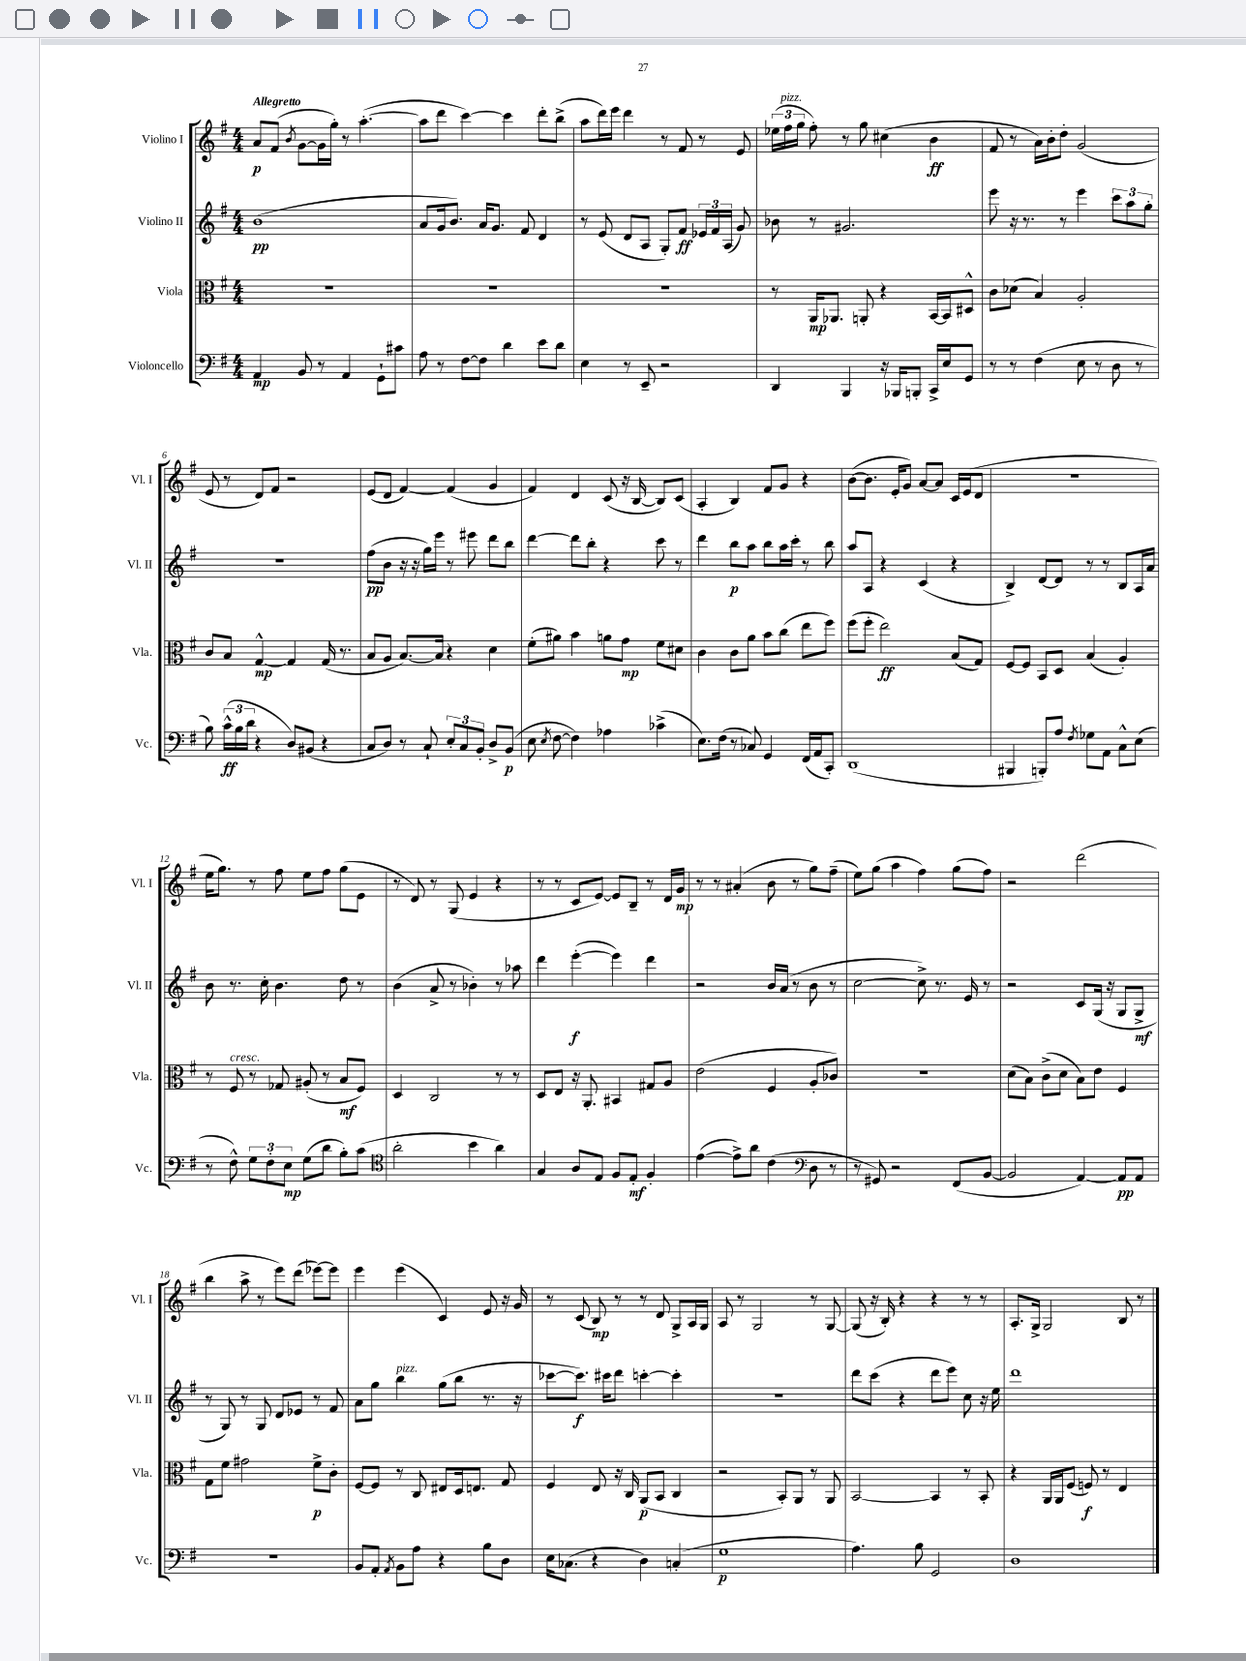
<<
\new StaffGroup <<
\new Staff = "s0" \with { instrumentName = "Violino I" shortInstrumentName = "Vl. I" } {
    \clef treble \key g \major \numericTimeSignature \time 4/4 \tempo "Allegretto"
    \autoBeamOff a'8[\p fis'8]( \acciaccatura { b'8 } g'8[~ g'16 g''16]-.) r8 a''4.~-.( |
    a''8[ d'''8] c'''4~) c'''4 d'''8[-. b''8]->( |
    a''8[ d'''16) e'''16] d'''4 r8 fis'8 r8 e'8 |
    \tuplet 3/2 { ees''16[( fis''16^\markup { \italic "pizz." } g''16] } fis''8-.) r8 g''8 cis''4( b'4\ff |
    fis'8 r8 a'16[) b'16-. d''8]-. g'2( |
    e'8 r8 d'8[) fis'8] r2 |
    e'8[( d'8] fis'4~) fis'4( g'4 |
    fis'4) d'4 c'8( r16 b16~ b8[) c'8]( |
    a4-. b4) fis'8[ g'8] r4 |
    b'8[~( b'8.] e'16[-. g'8]) a'8[~ a'8] c'16[ e'16( d'8] |
    r1 |
    e''16[ g''8.]) r8 fis''8 e''8[ fis''8] g''8[( e'8] |
    r8 d'8) r8 g8( e'4 r4 |
    r8 r8 c'8[ e'8]~) e'8[ b8]-- r8 d'16[ g'16]\mp |
    r8 r8 ais'4-.( b'8 r8 g''8[) fis''8]--( |
    e''8[) g''8]( a''4 fis''4) g''8[( fis''8]) |
    r2 d'''2( |
    b''4 a''8-> r8 e'''8[) d'''8]( ees'''8[~) ees'''8] |
    e'''4 e'''4( c'4) e'8 r16 g'16 |
    r8 c'8( b8\mp) r8 r8 d'8 g8[-> a16 g16] |
    a8 r8 g2 r8 g8~ |
    g8( r16 b16-.) r4 r4 r8 r8 |
    a8.[-. g16]-> g2 b8 r8 \bar "|." |
}
\new Staff = "s1" \with { instrumentName = "Violino II" shortInstrumentName = "Vl. II" } {
    \clef treble \key g \major \numericTimeSignature \time 4/4
    \autoBeamOff b'1\pp( |
    a'8[ g'16 b'8.]) a'16[ g'8.] fis'8 d'4 |
    r8 e'8( d'8[ a8] g8[-.) fis'8]\ff \tuplet 3/2 { ees'16[ fis'16 a16]( } g'8) |
    bes'8 r8 gis'2. |
    e'''8 r16 r8. r8 e'''4 \tuplet 3/2 { c'''8[ a''8 g''8]-. } |
    R1 |
    fis''8[\pp( b'8] r16 r16 g''16[) e'''16] r8 eis'''8 d'''8[ b''8] |
    d'''4~ d'''8[ b''8]-. r4 c'''8 r8 |
    d'''4 b''8[\p a''8] b''8[ a''16 c'''16]-. r8 b''8 |
    a''8[ a8] r4 c'4( r4 |
    b4->) d'8[~ d'8] r8 r8 b8[ a16 a'16] |
    b'8 r8. c''16-. b'4. d''8 r8 |
    b'4( a'8-> r8 bes'4-.) r8 aes''8 |
    d'''4 e'''4~-.\f( e'''4) d'''4 |
    r2 b'16[ a'16]( r8 b'8 r8 |
    c''2~ c''8->) r8. e'16 r8 |
    r2 c'8[ g16]( r16 g8[ g8]->\mf |
    r8 g8) r8 g8 d'8[ ees'8] r8 fis'8 |
    a'8[ g''8] b''4^\markup { \italic "pizz." } g''8[( b''8] r8. r16 |
    ces'''8[~ ces'''8.]\f) cis'''16[ d'''8] c'''4~-. c'''4-. |
    r1 |
    d'''8[ c'''8]( r4 d'''8[ e'''8]) c''8 r16 e''16 |
    d'''1 \bar "|." |
}
\new Staff = "s2" \with { instrumentName = "Viola" shortInstrumentName = "Vla." } {
    \clef alto \key g \major \numericTimeSignature \time 4/4
    \autoBeamOff R1 |
    R1 |
    R1 |
    r8 a,16[\mp aes,8.] a,8-. r4 b,16[~ b,16 dis8]-^ |
    c'8[ des'8]( b4) a2-. |
    c'8[ b8] g4~-^\mp g4 g16( r8. |
    b8[ a8] b8.[~) b16] r4 d'4 |
    fis'8[-.( ais'8]) b'4 a'8[ g'8]\mp fis'8[ dis'8] |
    c'4 c'8[ a'8] b'8[ c''8]( e''8[ fis''8]) |
    fis''8[( fis''8]-. e''2\ff) b8[( g8]) |
    fis8[~ fis8] b,8[ d8] b4( a4-.) |
    r8 fis8^\markup { \italic "cresc." } r8 ges8 ais8-.( r8 b8[\mf fis8]) |
    d4 c2 r8 r8 |
    d8[ e8] r16 a,8.-. bis,4 gis8[ a8] |
    e'2( fis4 a8[-. ces'8]) |
    R1 |
    d'8[( b8]) c'8[->( d'8] b8[) e'8] fis4 |
    g8[ fis'8] gis'2 fis'8[->\p c'8]-. |
    fis8[~ fis8] r8 c8 eis8[ d16 e8.] g8 |
    fis4 e8 r16 c16 a,8[\p( b,8] c4 |
    r2 b,8[-.) a,8] r8 a,8 |
    b,2~ b,4 r8 b,8-. |
    r4 a,16[ a,16 fis8]( f8\f) r8 e4 \bar "|." |
}
\new Staff = "s3" \with { instrumentName = "Violoncello" shortInstrumentName = "Vc." } {
    \clef bass \key g \major \numericTimeSignature \time 4/4
    \autoBeamOff a,4\mp b,8 r8 a,4 g,8[-! cis'8] |
    a8 r8 fis8[~ fis8] d'4 e'8[ d'8] |
    e4 r8 e,8-- r2 |
    d,4 b,,4 r16 bes,,16[ b,,8]-. c,16[-> e16 g,8] |
    r8 r8 fis4( e8 r8 d8 r8 |
    b8) \tuplet 3/2 { c'16[-^\ff( b16 d'16] } r4 d8[) bis,8]( r4 |
    c8[ d8]) r8 c8-! \tuplet 3/2 { e8[-. c8 b,8]-. } d8[-> b,8]\p( |
    e8 \acciaccatura { e8 } fis8~ fis4) aes4 ces'4->( |
    e8.[) fis16]( r8 ces8) g,4 fis,16[( a,16 c,8]-.) |
    d,1( |
    bis,,4 b,,8[-.) a8] \acciaccatura { fis8 } ges8[ a,8] c8[-^ e8]( |
    r8 fis8-^) \tuplet 3/2 { g8[ fis8-. e8]\mp } g8[( d'8] b8[-.) c'8]( |
    \clef tenor a'2-. b'4 a'4) |
    g4 a8[ e8] fis8[ e8]-.\mf fis4-. |
    e'4~( e'8[->) a'8] c'4( \clef bass d8 r8 |
    r8 gis,8) r2 fis,8[( b,8]~ |
    b,2 a,4~) a,8[\pp a,8] |
    R1 |
    b,8[ a,8]-. \acciaccatura { a,8 } b,8[ a8] r4 b8[ d8] |
    e16[ ces8.]( r4 d4) c4-.( |
    g1\p |
    a4.) b8 g,2 |
    d1 \bar "|." |
}
>>
>>
